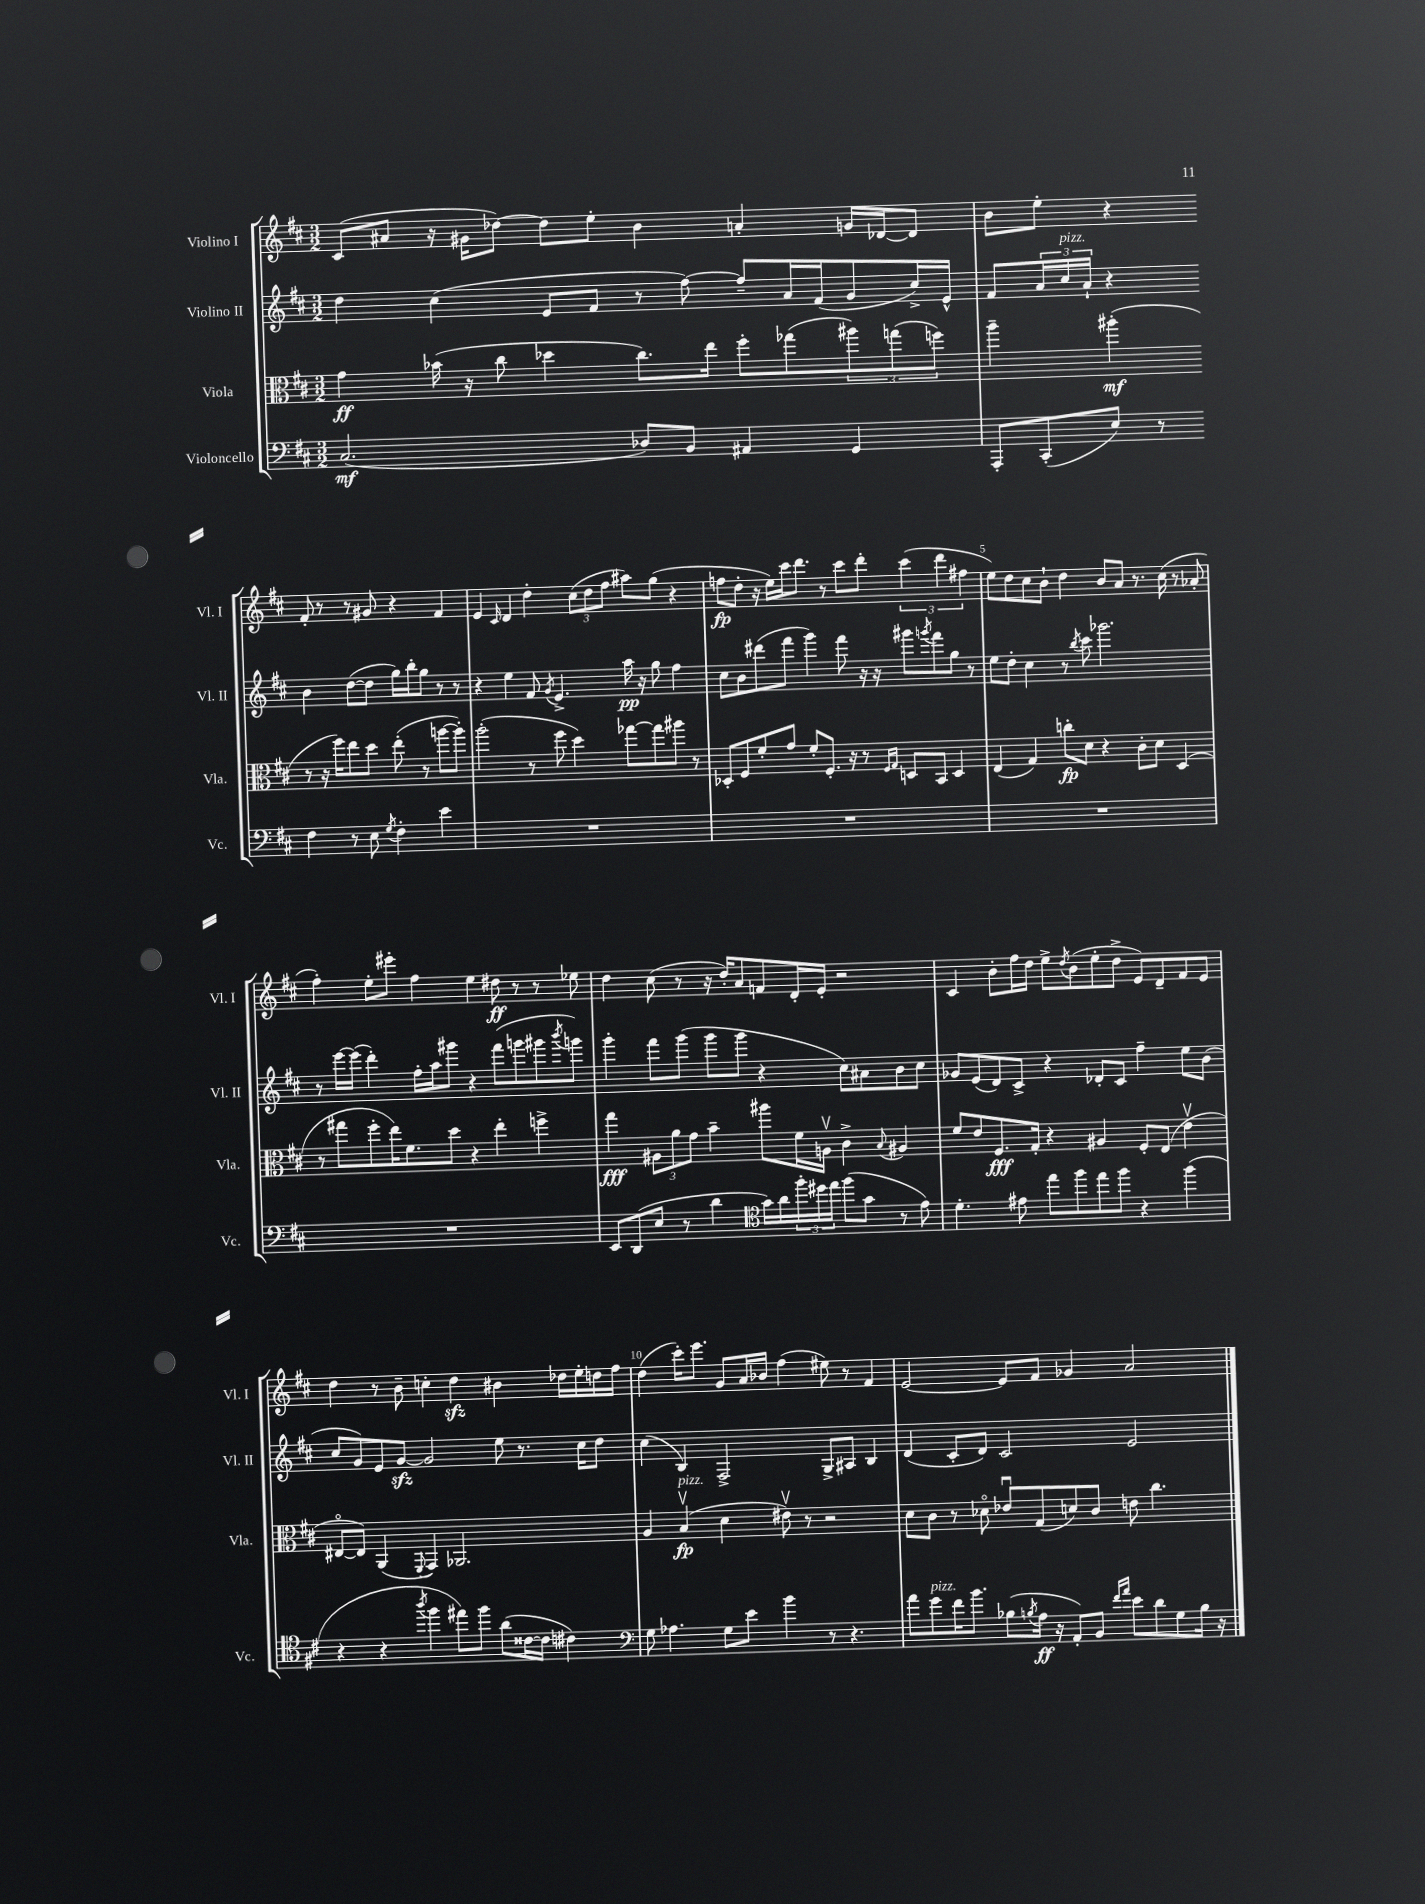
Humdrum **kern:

**kern	**kern	**kern	**kern
*staff4	*staff3	*staff2	*staff1
*clefF4	*clefC3	*clefG2	*clefG2
*k[f#c#]	*k[f#c#]	*k[f#c#]	*k[f#c#]
*M3/2	*M3/2	*M3/2	*M3/2
(2.C#/	4g\	4dd\	(8c#/L
.	.	.	8a#/J
.	(16b-\	(4cc#\	16r
.	16r	.	16g#\LK
.	8cc#\	.	[8dd-\J)
.	4dd-\	8e/L	8dd-\]L
.	.	8f#/J	8ee'\J
8D-/L)	8.cc#\L)	8r	4b\
8BB/J	.	[8ff#\)	.
.	16ee\Jk	.	.
4AA#/	8ff#'\L	8ff#~/]L	4a'/
.	(8gg-\	16a/L	.
.	.	(16f#/J	.
4GG/	12aa#\)	8g/	16g/LL
.	.	.	[16d-/J
.	(12gg\	.	.
.	.	16cc#^/L)	8d-/]J
.	12ff\J)	.	.
.	.	16e^^/JJ	.
=	=	=	=
8AAA'/L	4aa~\	8f#/L	8b\L
(8CC#'/	.	24a/L	8ee'\J
.	.	24cc#/	.
.	.	24a`/JJ	.
8E/J)	(4aa#'\	4r	4r
8r	.	.	.
4F#\	8r	4b\	8f#'/
.	16r	.	8r
.	16ff#\LK)	.	.
8r	8ee\	([8dd\L	8r
8E\	8dd\J	8dd\]J	8g#/
8qG/	.	.	.
4F#'\	(8ee'\	16gg\LL)	4r
.	.	16bb'\J	.
.	8r	8gg\J	.
4e\	[8aa\L	8r	4f#/
.	8aa'\]J)	8r	.
=	=	=	=
1.r	(2aa'\	4r	4e/
.	.	.	16qqc#/
.	.	4ee\	4d/
.	8r	8f#/	4dd'\
.	.	8qg/	.
.	8ff#\	4.e^/	.
.	4dd\)	.	(12cc#\L
.	.	.	12dd\
.	.	.	12ff#\J
.	[8gg-\L	16aa\	8aa#\L)
.	.	16r	.
.	8gg-\]	8gg\	(8gg\J
.	8aa#\J	4ff#\	4r
.	8r	.	.
=	=	=	=
1.r	8D-'/L	8cc#\L	8ff\L
.	8F#/	8b\	8dd'\J
.	8f#'/	(8ddd#\	16r
.	.	.	16ee\LL)
.	8g/J	8fff#\J	16ccc#\J
.	.	.	8.ddd\J
.	8f#'/L	4ggg\)	.
.	8.F#'/J	.	8r
.	.	8fff#\	8ccc#\L
.	16r	.	.
.	8r	16r	8ddd'\J
.	.	16r	.
.	16qqF#/LL	.	.
.	16qqG/JJ	.	.
.	8D/L	8ggg#\L	(6ccc#\
.	.	8qggg/	.
.	8BB/J	8fff#\	.
.	.	.	6ddd\
.	4D/	8gg\J	.
.	.	.	6ff#\
.	.	8r	.
=	=	=	=
1.r	(4E/	8ee\L	8ee\L)
.	.	8dd'\J	8dd\
.	4G/)	4cc#\	8cc#\
.	.	.	8b`\J
.	8cc'\L	8r	4dd\
.	.	8qbb/	.
.	8d\J	8ccc#\	.
.	4r	2.ggg-\	8b/L
.	.	.	8a/J
.	8c#'\L	.	8.r
.	8d\J	.	.
.	.	.	(16cc#\
.	(4D/	.	8r
.	.	.	8a-'/
=	=	=	=
1.r	8r	8r	4ff#'\)
.	8gg#\L	[16eee\LL	.
.	.	(16eee\]JJ	.
.	8ff#'\	4ddd'\)	8ee'\L
.	16ee\K)	.	8eee#'\J
.	8.f#\	.	.
.	.	16ff#'\LL	4ff#\
.	.	16aa\J	.
.	8dd\J	8ggg#\J	.
.	4r	4r	4ee\
.	4ee'\	(8fff#\L	8dd#\
.	.	8ggg\	8r
.	4ff^\	8ggg#\	8r
.	.	8qbbb/	.
.	.	8ggg\J)	8ee-\
=	=	=	=
8EE/L	4gg\	4ggg'\	4dd\
(8DD/	.	.	.
8E/J	12A#\L	8fff#\L	(8cc#\
.	12a\	.	.
8r	.	(8ggg\J	8r
.	12g\J	.	.
4d\	4b~\	8ggg\L	16r
.	.	.	16dd'/LK)
.	.	8ggg\J	8a/
*clefC4	*	*	*
16g\LL)	8aa#\L	4r	8f/
16a\	.	.	.
24ff#'\	16f#\L	.	16d'/L
24dd#\	.	.	.
.	16Av\JJ	.	16e'/JJ
24ee\JJ	.	.	.
(8ff#\L	4c#^\	8cc#\L)	2r
8g\J	.	8a#\	.
.	8qqB/	.	.
8r	4A#/	8b\	.
8e\)	.	8cc#\J	.
=	=	=	=
4.d'\	8f#/L	8g-/L	4c#/
.	8e/	(8e/	.
.	8.F#/	8d/)	8b'\L
8e#\	.	8c#^/J	16ff#\L
.	16G'/Jk	.	16dd\JJ
8ee\L	4r	4r	8ee^\L
.	.	.	8qdd/
8ff#\	.	.	(8b\
8ee\	4A#/	8d-'/L	8ee'\
8ff#\J	.	8c#/J	8dd^\J
4r	8F#'/L	4ff#~\	8e/L)
.	(8E/J	.	8d~/
(4ff#\	4ev\	8ee\L	8f#/
.	.	(8b\J	8e/J
=	=	=	=
4r	[8E#o/L	8cc#/L	4dd\
.	8E#/]J)	8g/)	.
4r	(4AA/	8e/	8r
.	.	[8g/J	8b~\
8qaa/	8qqFF#/	.	.
4ff#\	4GG/)	2g/]	4cc'\
8ee#\L)	2.AA-/	.	4dd\
8ff#\J	.	.	.
(8a\L	.	8ee\	4b#\
[16c##\L	.	8.r	.
16c##\]JJ	.	.	.
4c#\)	.	.	16dd-\LL
.	.	16cc#\LK	16ee'\
.	.	8dd\J	16dd\
.	.	.	16ff#\JJ
=	=	=	=
*clefF4	*	*	*
8G\	4A/	(4cc#\	(4dd\
4.A-\	.	.	.
.	(4Bv/	4B/)	16ccc#'\LK)
.	.	.	8.eee\J
8G\L	4d\	2F#^/	8g/L
8e\J	.	.	16a/L
.	.	.	16b-/JJ
4b\	8e#v\)	.	(4ff#\
.	8r	.	.
8r	2r	8G^/L	8ee#\)
4.r	.	8A#/J	8r
.	.	4B/	4f#/
=	=	=	=
8a\L	8d\L	(4d/	[2e/
8g\	8c#\J	.	.
16f#\K	8r	8c#'/L	.
8.b\J	.	.	.
.	8d-o\	8d/J)	.
(8B-\L	8e-u/L	2c#/	8e/]L
8qB/	.	.	.
16A\Jk	(8G/	.	8f#/J
16r	.	.	.
8AA'/L)	8d/)	.	4g-/
8BB/J	8c#/J	.	.
16qqf#/LL	.	.	.
16qqa/JJ	.	.	.
8e\L	8e\	2e/	2a/
8d\	4.cc#\	.	.
8G\	.	.	.
16B\Jk	.	.	.
16r	.	.	.
==	==	==	==
*-	*-	*-	*-
